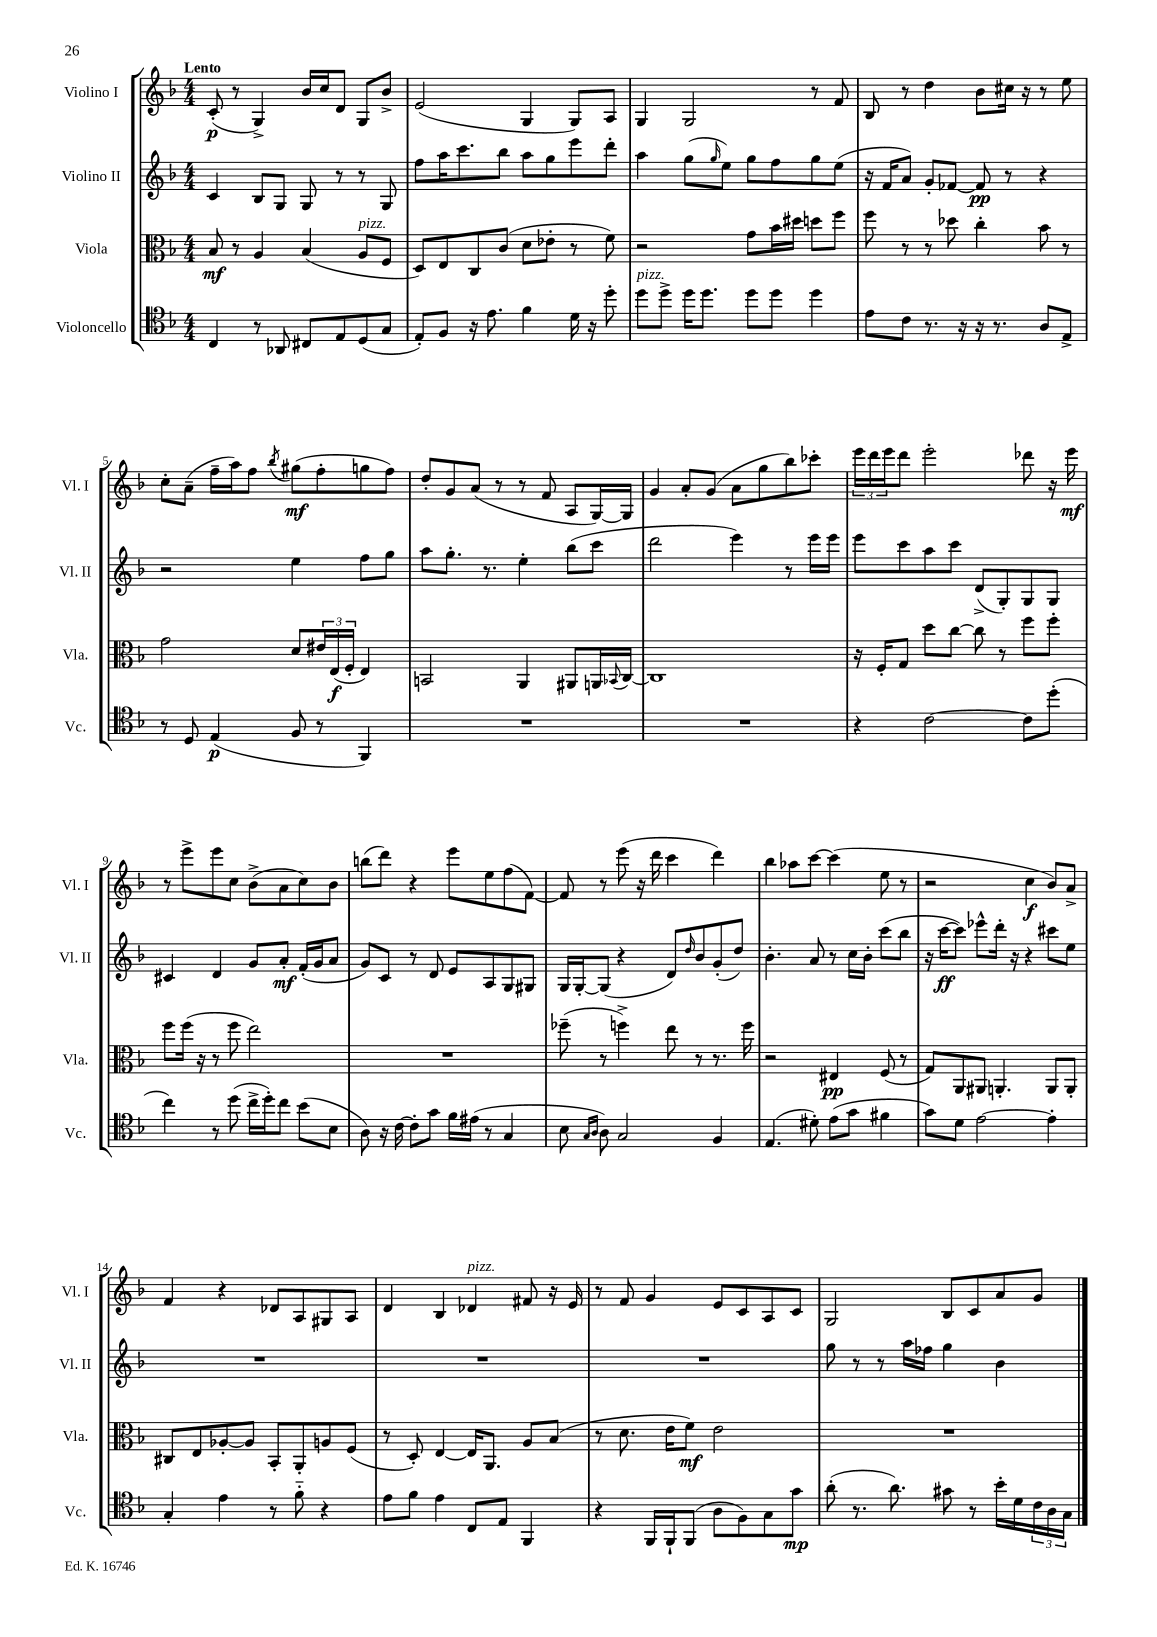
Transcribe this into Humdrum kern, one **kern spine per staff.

**kern	**kern	**kern	**kern
*staff4	*staff3	*staff2	*staff1
*clefC4	*clefC3	*clefG2	*clefG2
*k[b-]	*k[b-]	*k[b-]	*k[b-]
*M4/4	*M4/4	*M4/4	*M4/4
4C/	8B-/	4c/	(8c'/
.	8r	.	8r
8r	4A/	8B-/L	4G^/)
8AA-/	.	8G/J	.
8C#/L	(4B-/	8G/	16b-/LL
.	.	.	16cc/J
8E/	.	8r	8d/J
(8D/	8A/L	8r	8G/L
8G/J	8F/J	8G/	8b-^/J
=	=	=	=
8E'/L)	8D/L)	8ff\L	(2e/
8F/J	8E/	16aa\K	.
.	.	8.ccc\	.
16r	8C/	.	.
8.e\	.	.	.
.	(8c/J	8bb-\J	.
4f\	8d\L	8aa\L	4G/
.	8e-'\J	8gg\	.
16d\	8r	8eee\	8G/L)
16r	.	.	.
8dd'\	8f\)	8ddd'\J	8A/J
=	=	=	=
8dd\L	2r	4aa\	4G/
8dd^\J	.	.	.
16dd\LK	.	(8gg\L	2G/
8.dd\J	.	.	.
.	.	16qqgg/	.
.	.	8ee\J)	.
8dd\L	8g\L	8gg\L	.
8dd\J	16b-\L	8ff\	.
.	16dd#\JJ	.	.
4dd\	8dd\L	8gg\	8r
.	8ff\J	(8ee\J	8f/
=	=	=	=
8e\L	8ff\	16r	8B-/
.	.	16f/LK	.
8c\J	8r	8a/J)	8r
8.r	8r	8g'/L	4dd\
.	8dd-\	[8f-/J	.
16r	.	.	.
16r	4cc'\	8f-/]	8b-\L
8.r	.	.	.
.	.	8r	16cc#\Jk
.	.	.	16r
8A/L	8b-\	4r	8r
8E^/J	8r	.	8ee\
=	=	=	=
8r	2g\	2r	8cc'\L
8D/	.	.	(8a~\J
(4E/	.	.	16ff~\LL
.	.	.	16aa\J)
.	.	.	8ff\J
.	.	.	8qbb-/
8F/	8d/L	4ee\	(8gg#\L
8r	24e#/L	.	8ff'\
.	(24E/	.	.
.	24F'/JJ	.	.
4FF/)	4E/)	8ff\L	8gg\
.	.	8gg\J	8ff\J)
=	=	=	=
1r	2BB/	8aa\L	8dd'/L
.	.	8.gg'\J	8g/
.	.	.	(8a/J
.	.	8.r	.
.	.	.	8r
.	4AA/	4ee'\	8r
.	.	.	8f/
.	8AA#/L	(8bb-\L	8A/L
.	16AA/L	8ccc\J	[16G/L)
.	8qqBB-/	.	.
.	[16C/JJ	.	16G/]JJ
=	=	=	=
1r	1C]	2ddd\	4g/
.	.	.	8a'/L
.	.	.	(8g/J
.	.	4eee\)	8a\L
.	.	.	8gg\
.	.	8r	8bb-\)
.	.	16eee\LL	8ccc-'\J
.	.	16eee\JJ	.
=	=	=	=
4r	16r	8eee\L	24eee\LL
.	.	.	24ddd\
.	16F'/LK	.	.
.	.	.	24eee\J
.	8G/J	8ccc\	8ddd\J
[2c\	8dd\L	8aa\	2eee'\
.	[8cc\J	8ccc\J	.
.	8cc\]	(8d^/L	.
.	8r	8G'/)	.
8c\]L	8ff\L	8G/	8ddd-\
(8dd'\J	8ff'\J	8G/J	16r
.	.	.	16eee\
=	=	=	=
4cc\)	8ff\L	4c#/	8r
.	(16ff\Jk	.	8eee^\L
.	16r	.	.
8r	8r	4d/	8eee\
(8dd\	8ff\	.	8cc\J
16cc^\LL	2ee\)	8g/L	(8b-^\L
16dd'\J)	.	.	.
8cc\J	.	8a'/J	8a\
(8b-\L	.	(16f'/LL	8cc\)
.	.	16g/J	.
8B-\J	.	8a/J	8b-\J
=	=	=	=
8A\)	1r	8g/L)	(8bb\L
16r	.	8c/J	8ddd\J)
[16c\	.	.	.
8c'\]L	.	8r	4r
8g\J	.	8d/	.
16f\LL	.	8e/L	8eee\L
(16e#\JJ	.	.	.
8r	.	8A/	8ee\
4G/	.	8G/	(8ff\
.	.	8G#/J	[8f\J)
=	=	=	=
8B-\	(8ff-~\	16G/LL	8f/]
.	.	[16G'/J	.
16qqG/LL	.	.	.
16qqA/JJ	.	.	.
8A\)	8r	(8G/]J	8r
2G/	4ff^\)	4r	(8eee\
.	.	.	16r
.	.	.	16ddd\
.	8ee\	8d/L)	4ccc\
.	.	16qqdd/	.
.	8r	8b-/	.
4F/	8.r	(8g'/	4ddd\)
.	.	8dd/J)	.
.	16ff\	.	.
=	=	=	=
(4.E/	2r	4.b-'\	4bb-\
.	.	.	8aa-\L
8d#'\)	.	8a/	[8ccc\J
(8e\L	4E#/	8r	(4ccc\]
8g\J	.	16cc\LL	.
.	.	16b-'\JJ	.
4f#\	(8F/	(8ccc\L	8ee\
.	8r	8bb-\J	8r
=	=	=	=
8g\L)	8G/L)	16r	2r
.	.	[16ccc\LK	.
8d\J	8AA/	8ccc\]J)	.
[2e\	8AA#/J	8eee-^^\L	.
.	4.AA'/	16ddd'\Jk	.
.	.	16r	.
.	.	4r	4cc\
4e'\]	8AA/L	8ccc#\L	8b-/L)
.	8AA'/J	8ee\J	8a^/J
=	=	=	=
4G'/	8C#/L	1r	4f/
.	8E/	.	.
4e\	[8A-'/	.	4r
.	8A-/]J	.	.
8r	8BB-'/L	.	8d-/L
8f'~\	8AA'/	.	8A/
4r	8A/	.	8G#/
.	(8F/J	.	8A/J
=	=	=	=
8e\L	8r	1r	4d/
8f\J	8D'/)	.	.
4e\	[4E/	.	4B-/
8C/L	16E/]LK	.	4d-/
.	8.AA/J	.	.
8E/J	.	.	.
4FF/	8A/L	.	8f#/
.	(8B-/J	.	16r
.	.	.	16e/
=	=	=	=
4r	8r	1r	8r
.	8.d\	.	8f/
16FF/LL	.	.	4g/
16FF`/J	16e\LK	.	.
(8FF/J	8f\J)	.	.
8A\L	2e\	.	8e/L
8F\)	.	.	8c/
8G\	.	.	8A/
8g\J	.	.	8c/J
=	=	=	=
(8a'\	1r	8gg\	2G/
8.r	.	8r	.
.	.	8r	.
8.a\)	.	.	.
.	.	16aa\LL	.
.	.	16ff-\JJ	.
8g#\	.	4gg\	8B-/L
8r	.	.	8c/
16b-'\LL	.	4b-\	8a/
16d\	.	.	.
24c\	.	.	8g/J
24A\	.	.	.
24G\JJ	.	.	.
==	==	==	==
*-	*-	*-	*-
